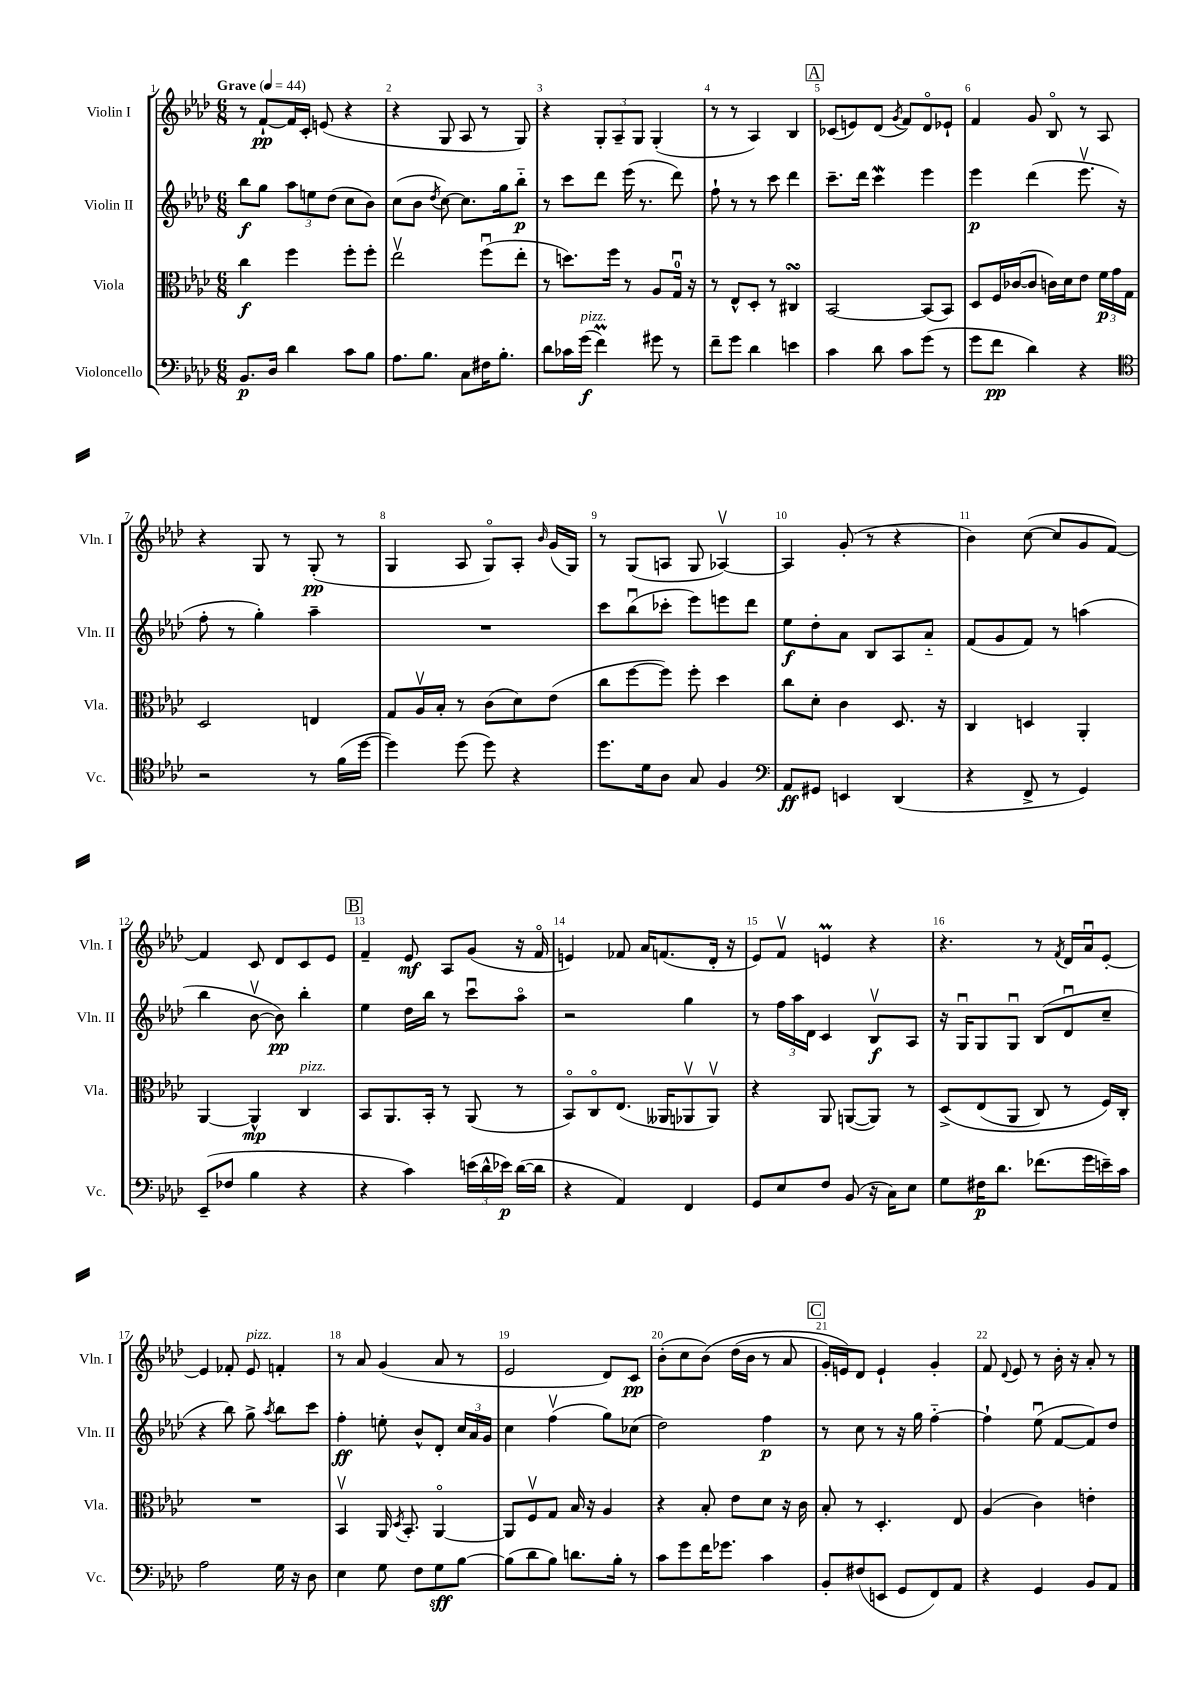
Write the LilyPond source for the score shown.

<<
\new StaffGroup <<
\new Staff = "s0" \with { instrumentName = "Violin I" shortInstrumentName = "Vln. I" } {
    \clef treble \key aes \major \numericTimeSignature \time 6/8 \tempo "Grave" 4 = 44
    \autoBeamOff r8 f'8[~-!\pp f'16 c'16]-. e'8( r4 |
    r4 g8 aes8 r8 g8) |
    r4 \tuplet 3/2 { g8[-. aes8-- g8] } g4-.( |
    r8 r8 aes4) bes4 |
    \mark \markup { \box "A" } ces'8[( e'8) des'8]( \acciaccatura { g'8 } f'8[) des'8\flageolet ees'8]-! |
    f'4 g'8 bes8\flageolet r8 aes8 |
    r4 g8 r8 g8-.\pp( r8 |
    g4 aes8 g8[\flageolet) aes8]-. \grace { bes'16 } g'16[( g16]) |
    r8 g8[( a8] g8 aes4~\upbow) |
    aes4 g'8-.( r8 r4 |
    bes'4) c''8~( c''8[ g'8 f'8]~) |
    f'4 c'8 des'8[ c'8 ees'8] |
    \mark \markup { \box "B" } f'4-- ees'8\mf aes8[ g'8]( r16 f'16\flageolet |
    e'4) fes'8 aes'16[ f'8.( des'16]-. r16 |
    ees'8[) f'8]\upbow e'4\prall r4 |
    r4. r8 \acciaccatura { f'8 } des'16[ aes'16\downbow ees'8]~-. |
    ees'4 fes'8-. ees'8^\markup { \italic "pizz." } f'4-. |
    r8 aes'8 g'4( aes'8 r8 |
    ees'2 des'8[) c'8]\pp |
    bes'8[-.( c''8 bes'8])\( des''16[( bes'16] r8 aes'8 |
    \mark \markup { \box "C" } g'16[-.) e'16\) des'8] e'4-! g'4-. |
    f'8 \appoggiatura { des'8 } ees'8 r8 bes'16-. r16 aes'8-. r8 \bar "|." |
}
\new Staff = "s1" \with { instrumentName = "Violin II" shortInstrumentName = "Vln. II" } {
    \clef treble \key aes \major \numericTimeSignature \time 6/8
    \autoBeamOff bes''8[\f g''8] \tuplet 3/2 { aes''8[ e''8 des''8]( } c''8[ bes'8]) |
    c''8[( bes'8] \acciaccatura { des''8 } c''8~) c''8.[ g''16 bes''8]-_\p |
    r8 c'''8[ des'''8] ees'''16( r8. des'''8) |
    f''8-! r8 r8 c'''8 des'''4 |
    \mark \markup { \box "A" } c'''8.[-- des'''16] c'''4\mordent ees'''4 |
    ees'''4\p des'''4( ees'''8.\upbow r16 |
    f''8-. r8 g''4-.) aes''4-- |
    R2. |
    c'''8[ bes''8\downbow( ces'''8]-. ees'''8[) e'''8 des'''8] |
    ees''8[\f des''8-. aes'8] bes8[ aes8 aes'8]-_ |
    f'8[( g'8 f'8]) r8 a''4( |
    bes''4 bes'8~\upbow bes'8\pp) bes''4-. |
    \mark \markup { \box "B" } ees''4 des''16[ bes''16] r8 c'''8[\downbow aes''8]\flageolet |
    r2 g''4 |
    r8 \tuplet 3/2 { f''16[ aes''16 des'16] } c'4 bes8[\upbow\f aes8] |
    r16 g16[\downbow g8 g8]\downbow bes8[( des'8\downbow c''8]-- |
    r4 bes''8) g''8-> \acciaccatura { aes''8 } bes''8[ c'''8] |
    f''4-.\ff e''8-. bes'8[-^ des'8]-. \tuplet 3/2 { c''16[ aes'16 g'16] } |
    c''4 f''4\upbow( g''8[) ces''8]( |
    des''2) f''4\p |
    \mark \markup { \box "C" } r8 c''8 r8 r16 g''16 f''4~-_ |
    f''4-! ees''8\downbow( f'8[~ f'8) des''8] \bar "|." |
}
\new Staff = "s2" \with { instrumentName = "Viola" shortInstrumentName = "Vla." } {
    \clef alto \key aes \major \numericTimeSignature \time 6/8
    \autoBeamOff c''4\f f''4 f''8[-. f''8]-. |
    ees''2\upbow f''8[\downbow( ees''8]-. |
    r8 d''8.[) f''16] r8 aes8[ g16]-0\downbow r16 |
    r8 ees8[-^ des8]-. r8 cis4\turn |
    \mark \markup { \box "A" } bes,2~ bes,8[( bes,8]) |
    des8[ f16 ces'16~( ces'8] c'16[) des'16 ees'8] \tuplet 3/2 { f'16[\p g'16 g16] } |
    des2 e4 |
    g8[ aes16\upbow bes16]-. r8 c'8[( des'8) ees'8]( |
    c''8[ f''8~ f''8]) f''8-. des''4 |
    c''8[ des'8]-. c'4 des8. r16 |
    c4 d4 aes,4-. |
    aes,4~ aes,4-^\mp c4^\markup { \italic "pizz." } |
    \mark \markup { \box "B" } bes,8[ aes,8. bes,16]-. r8 aes,8( r8 |
    bes,8[\flageolet) c8\flageolet ees8.]( aeses,16[ aes,8\upbow aes,8]\upbow) |
    r4 aes,8 a,8[~( a,8]) r8 |
    des8[->\( ees8( aes,8] c8) r8 f16[\) c16]-. |
    R2. |
    bes,4\upbow aes,16 \acciaccatura { des8 } bes,8.-. aes,4~\flageolet |
    aes,8[ f8\upbow g8] bes16 r16 aes4 |
    r4 bes8-. ees'8[ des'8] r16 c'16 |
    \mark \markup { \box "C" } bes8-. r8 des4.-. ees8 |
    aes4( c'4) e'4-. \bar "|." |
}
\new Staff = "s3" \with { instrumentName = "Violoncello" shortInstrumentName = "Vc." } {
    \clef bass \key aes \major \numericTimeSignature \time 6/8
    \autoBeamOff bes,8.[\p des16] des'4 c'8[ bes8] |
    aes8.[ bes8.] c8[ fis16 bes8.]-. |
    des'8[ ces'16 g'16]\f^\markup { \italic "pizz." }( f'4\prall) gis'8 r8 |
    f'8[-- g'8] des'4 e'4 |
    \mark \markup { \box "A" } c'4 des'8 c'8[ g'8]( r8 |
    g'8[ f'8]\pp des'4) r4 |
    \clef tenor r2 r8 f'16[( des''16]~ |
    des''4) des''8( des''8) r4 |
    des''8.[ des'16 aes8] g8 f4 |
    \clef bass aes,8[\ff gis,8] e,4 des,4( |
    r4 f,8-> r8 g,4) |
    ees,8[--( fes8] bes4 r4 |
    \mark \markup { \box "B" } r4 c'4) \tuplet 3/2 { e'16[( des'16-^ ees'16]\p) } des'16[~( des'16] |
    r4 aes,4) f,4 |
    g,8[ ees8 f8] bes,8( r16 c16[) ees8] |
    g8[ fis16\p des'8.] fes'8.[( g'16 e'16--) c'16] |
    aes2 g16 r16 des8 |
    ees4 g8 f8[ g8\sff bes8]~ |
    bes8[( des'8 bes8]) d'8.[ bes16]-. r8 |
    c'8[ g'8 f'16 ges'8.] c'4 |
    \mark \markup { \box "C" } bes,8[-. fis8( e,8] g,8[ f,8) aes,8] |
    r4 g,4 bes,8[ aes,8] \bar "|." |
}
>>
>>
\layout { \context { \Score \override BarNumber.break-visibility = ##(#f #t #t) barNumberVisibility = #all-bar-numbers-visible } }
